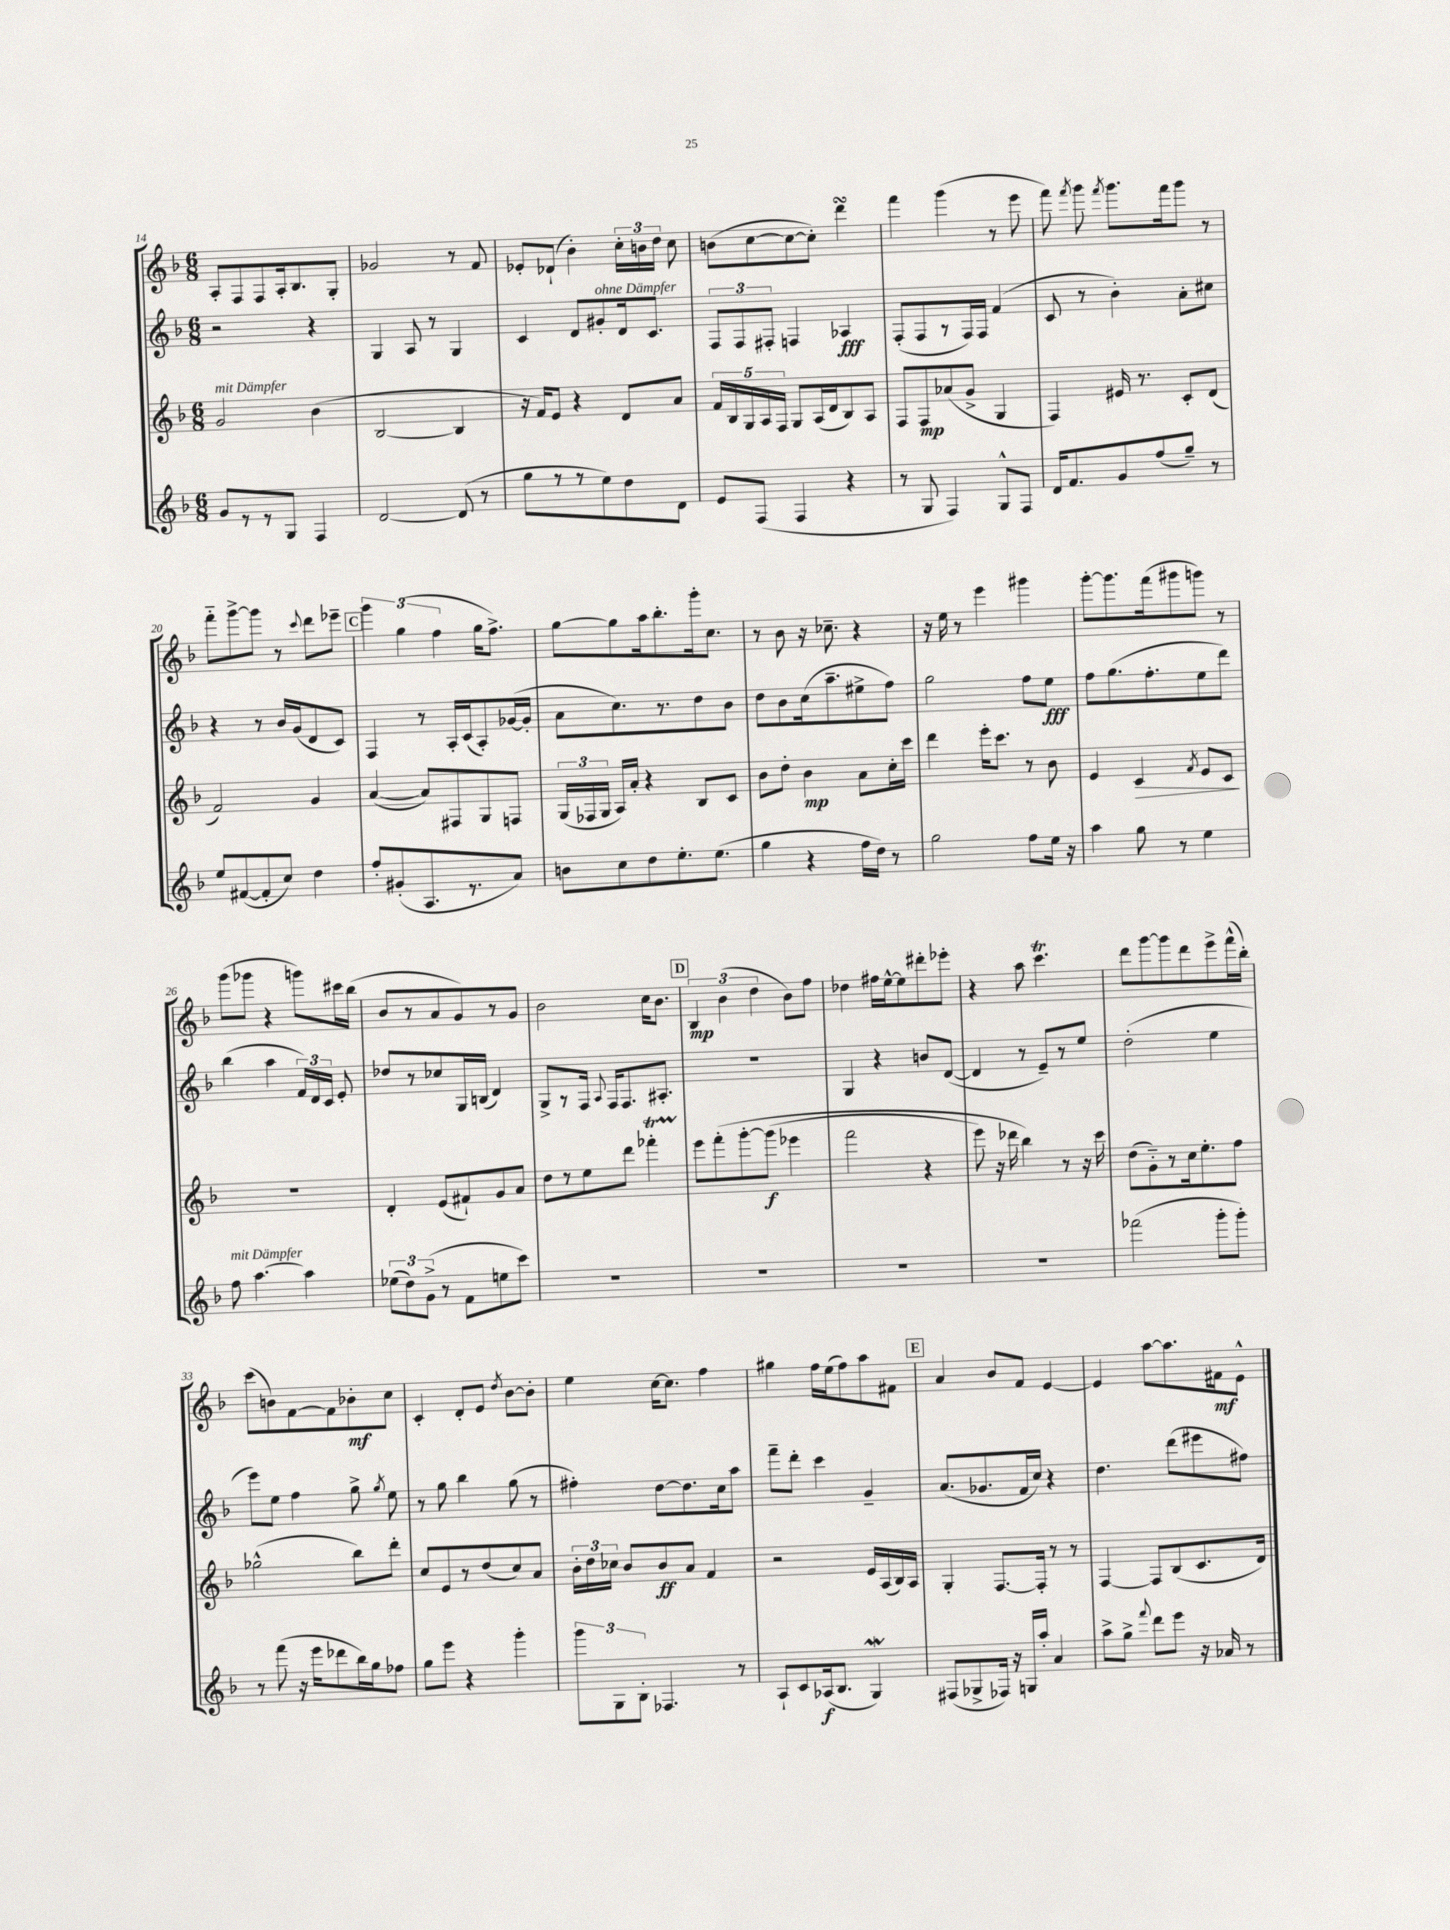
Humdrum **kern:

**kern	**dynam	**kern	**dynam	**kern	**dynam	**kern	**dynam
*part4	*part4	*part3	*part3	*part2	*part2	*part1	*part1
*staff4	*staff4	*staff3	*staff3	*staff2	*staff2	*staff1	*staff1
*clefG2	*	*clefG2	*	*clefG2	*	*clefG2	*
*k[b-]	*	*k[b-]	*	*k[b-]	*	*k[b-]	*
*M6/8	*	*M6/8	*	*M6/8	*	*M6/8	*
=14	=14	=14	=14	=14	=14	=14	=14
!	!	!LO:TX:a:i:t=mit Dämpfer	!	!	!	!	!
8g/L	.	2g/	.	2r	.	8A'/L	.
8r	.	.	.	.	.	8F/	.
8r	.	.	.	.	.	8F/	.
8G/J	.	.	.	.	.	16A'/k	.
.	.	.	.	.	.	8.B-/	.
4F/	.	(4b-\	.	4r	.	.	.
.	.	.	.	.	.	8G'/J	.
=15	=15	=15	=15	=15	=15	=15	=15
[2d/	.	[2B-/	.	4G/	.	2g-X/	.
.	.	.	.	8A/	.	.	.
.	.	.	.	8r	.	.	.
(8d/]	.	4B-/]	.	4G/	.	8r	.
8r	.	.	.	.	.	8f/	.
=16	=16	=16	=16	=16	=16	=16	=16
8gg\L	.	16r	.	4c/	.	8e-X'/L	.
.	.	16f/KL)	.	.	.	.	.
8r	.	8e/J	.	.	.	(8d-X`/J	.
8r	.	4r	.	8d/L	.	4b-'\)	.
!	!	!	!	!LO:TX:a:i:t=ohne Dämpfer	!	!	!
8ee\)	.	.	.	8g#X'/	.	.	.
8dd\	.	8d/L	.	16d/k	.	24cc'\LL	.
.	.	.	.	.	.	24bn\	.
.	.	.	.	8.c/J	.	.	.
.	.	.	.	.	.	24dd\JJ	.
8d\J	.	8a/J	.	.	.	8cc\	.
=17	=17	=17	=17	=17	=17	=17	=17
8e/L	.	20f/LL	.	12F/L	.	(8bn\L	.
.	.	20B-/	.	.	.	.	.
.	.	.	.	12F/	.	.	.
.	.	20G/	.	.	.	.	.
(8F/J	.	.	.	.	.	[8cc\	.
.	.	20A/	.	.	.	.	.
.	.	.	.	12F#X'/J	.	.	.
.	.	20F/JJ	.	.	.	.	.
4F/	.	8G/L	.	4Fn/	.	8cc\_	.
.	.	(16A/L	.	.	.	8cc'\J])	.
.	.	16d/J	.	.	.	.	.
4r	.	8B-/)	.	4A-X/	fff	4dddsSSS\	.
.	.	8A/J	.	.	.	.	.
=18	=18	=18	=18	=18	=18	=18	=18
8r	.	8F/L	.	(8F'/L	.	4fff\	.
8G/	.	8F/	mp	8F/	.	.	.
4F/)	.	(8a-X/	.	8r	.	(4ggg\	.
.	.	8g^/J	.	16F/L)	.	.	.
.	.	.	.	16F/JJ	.	.	.
8G^^/L	.	4G/	.	(4f/	.	8r	.
8F/J	.	.	.	.	.	8eee\	.
=19	=19	=19	=19	=19	=19	=19	=19
16d/KL	.	4F/)	.	8c/	.	8fff\)	.
8.f/	.	.	.	.	.	.	.
.	.	.	.	.	.	8qfff/	.
.	.	.	.	8r	.	8ggg\	.
.	.	.	.	.	.	8qfff/	.
8g/	.	16e#X/	.	4b-'\)	.	8.ggg\L	.
.	.	8.r	.	.	.	.	.
(8ff/	.	.	.	.	.	.	.
.	.	.	.	.	.	16fff\k	.
8gg~/J)	.	8c'/L	.	8a'\L	.	8ggg\J	.
8r	.	(8d/J	.	8cc#X\J	.	8r	.
!!LO:LB:g=z
=20	=20	=20	=20	=20	=20	=20	=20
8ee/L	.	2f/)	.	4r	.	8fff\L	.
([8f#X/	.	.	.	.	.	[8ggg^\	.
8f#'/]	.	.	.	8r	.	8ggg\J]	.
8cc/J)	.	.	.	16b-/LL	.	8r	.
.	.	.	.	(16g/J	.	.	.
.	.	.	.	.	.	8qqccc/	.
4dd\	.	4g/	.	8d/	.	8ddd\L	.
.	.	.	.	8c/J)	.	8eee-X~\J	.
!!LO:REH:place=s1:t=C
=21	=21	=21	=21	=21	=21	=21	=21
8ff'/L	.	([4a/	.	4F/	.	6ggg\	.
(8g#X'/	.	.	.	.	.	.	.
.	.	.	.	.	.	(6gg\	.
8.A/	.	8a/L])	.	8r	.	.	.
.	.	.	.	.	.	6ff\	.
.	.	8F#X/	.	16A'/LL	.	.	.
8.r	.	.	.	(16c/J	.	.	.
.	.	8G/	.	8A'/)	.	16gg\KL	.
.	.	.	.	.	.	8.ff^\J)	.
8a/J)	.	8Fn/J	.	([16g-X/L	.	.	.
.	.	.	.	16g-'/JJ]	.	.	.
=22	=22	=22	=22	=22	=22	=22	=22
8bn\L	.	(24G/LL	.	8a\L	.	[8gg\L	.
.	.	24F-X/	.	.	.	.	.
.	.	24G/JJ	.	.	.	.	.
8cc\	.	16A/LL)	.	8.cc\)	.	8gg\]	.
.	.	16a'/JJ	.	.	.	.	.
8dd\	.	4r	.	.	.	16aa\k	.
.	.	.	.	8.r	.	8.bb-'\	.
8.ee'\	.	.	.	.	.	.	.
.	.	8B-/L	.	8dd\	.	16ggg'\k	.
(8.ee\J	.	.	.	.	.	8.cc\J	.
.	.	8c/J	.	8b-\J	.	.	.
=23	=23	=23	=23	=23	=23	=23	=23
4gg\	.	8b-\L	.	8dd\L	.	8r	.
.	.	8dd'\J	.	8b-\	.	8b-\	.
4r	.	4b-\	mp	(16cc\k	.	16r	.
.	.	.	.	8.aa~\	.	8.cc-X~\	.
16ff\LL	.	8a\L	.	8ee#X^\	.	4r	.
16dd\JJ)	.	.	.	.	.	.	.
8r	.	16cc'\L	.	8ff\J)	.	.	.
.	.	16ccc\JJ	.	.	.	.	.
=24	=24	=24	=24	=24	=24	=24	=24
2gg\	.	4ddd\	.	2gg\	.	16r	.
.	.	.	.	.	.	16ee\	.
.	.	.	.	.	.	8r	.
.	.	16eee'\KL	.	.	.	4eee\	.
.	.	8.ccc\J	.	.	.	.	.
8ff\L	.	8r	.	8ff\L	.	4ggg#X\	.
16ee\Jk	.	8b-\	.	8ee\J	fff	.	.
16r	.	.	.	.	.	.	.
=25	=25	=25	=25	=25	=25	=25	=25
4aa\	.	4e/	.	8ff\L	.	[8ggg'\L	.
.	.	.	.	(8.gg\	.	8.ggg\]	.
!	!	!	!LO:HP:b	!	!	!	!
8gg\	.	4c/	>	.	.	.	.
.	.	.	.	8.ff'\	.	(16fff\k	.
8r	.	.	.	.	.	8ggg#X\	.
.	.	8qf/	.	.	.	.	.
4ee\	.	8e/L	.	8ee\	.	8gggn\J)	.
.	.	8c/J	.	8ddd\J)	.	8r	.
.	.	.	]	.	.	.	.
!!LO:LB:g=z
=26	=26	=26	=26	=26	=26	=26	=26
!LO:TX:a:i:t=mit Dämpfer	!	!	!	!	!	!	!
8ff\	.	2.r	.	(4bb-\	.	(8ggg\L	.
[4.aa\	.	.	.	.	.	8ggg-X\J	.
.	.	.	.	4aa\	.	4r	.
4aa\]	.	.	.	24f/LL)	.	8gggn\L)	.
.	.	.	.	24d/	.	.	.
.	.	.	.	24c/JJ	.	.	.
.	.	.	.	8e'/	.	16ccc#X\L	.
.	.	.	.	.	.	(16bb-\JJ	.
=27	=27	=27	=27	=27	=27	=27	=27
(12ee-X\L	.	4d'/	.	8dd-X/L	.	8b-/L	.
12dd\)	.	.	.	.	.	.	.
.	.	.	.	8r	.	8r	.
(12g^\J	.	.	.	.	.	.	.
8r	.	(8e/L	.	8cc-X/	.	8a/	.
8f\L	.	8f#X`/)	.	16G/L	.	8g/)	.
.	.	.	.	(16Bn/JJ	.	.	.
8een\	.	8g/	.	4d/)	.	8r	.
8ccc\J)	.	8a/J	.	.	.	8g/J	.
=28	=28	=28	=28	=28	=28	=28	=28
2.r	.	8dd\L	.	8G^/L	.	2b-\	.
.	.	8r	.	8r	.	.	.
.	.	8ee\	.	16F/Jk	.	.	.
.	.	.	.	8qqA/	.	.	.
.	.	.	.	16F/KL	.	.	.
.	.	8ddd\J	.	8.F/	.	.	.
.	.	4fff-XT'\	.	.	.	16cc\KL	.
.	.	.	.	8.A#X'/J	.	8.b-\J	.
!!LO:REH:place=s1:t=D
=29	=29	=29	=29	=29	=29	=29	=29
2.r	.	8eee\L	.	2.r	.	6B-/	mp
.	.	(8fff'\	.	.	.	.	.
.	.	.	.	.	.	(6b-\	.
.	.	[8ggg'\	.	.	.	.	.
.	.	.	.	.	.	6dd\	.
.	.	(8ggg\J]	f	.	.	.	.
.	.	4eee-X\	.	.	.	8b-\L)	.
.	.	.	.	.	.	8ff\J	.
=30	=30	=30	=30	=30	=30	=30	=30
2.r	.	2fff\	.	4G/	.	4dd-X\	.
.	.	.	.	4r	.	16ff#X\LL	.
.	.	.	.	.	.	[16ee^^\J	.
.	.	.	.	.	.	8ee\]	.
.	.	4r	.	8bn/L	.	8ddd#X'\	.
.	.	.	.	([8d/J	.	8eee-X'\J	.
=31	=31	=31	=31	=31	=31	=31	=31
2.r	.	8eee\)	.	4d/]	.	4r	.
.	.	16r	.	.	.	.	.
.	.	16ddd-X\	.	.	.	.	.
.	.	4bb-\)	.	8r	.	8aa\	.
.	.	.	.	8e~/L)	.	4.cccT\	.
.	.	8r	.	8r	.	.	.
.	.	16r	.	8ee/J	.	.	.
.	.	16ccc\	.	.	.	.	.
=32	=32	=32	=32	=32	=32	=32	=32
(2fff-X\	.	(8dd\L	.	(2dd'\	.	8ddd\L	.
.	.	8g\)	.	.	.	[8ggg\	.
.	.	8r	.	.	.	8ggg\]	.
.	.	16cc\k	.	.	.	8ddd\	.
.	.	8.ee'\	.	.	.	.	.
8ggg'\L	.	.	.	4ee\	.	8eee^\	.
8ggg'\J)	.	8ff\J	.	.	.	(16fff^^\L	.
.	.	.	.	.	.	16bb-'\JJ)	.
!!LO:LB:g=z
=33	=33	=33	=33	=33	=33	=33	=33
8r	.	(2gg-X^^\	.	8eee\L)	.	(8ccc\L	.
(8fff\	.	.	.	8ee\J	.	8bn\)	.
16r	.	.	.	4ff\	.	[8f\	.
16eee\KL	.	.	.	.	.	.	.
8ddd-X\	.	.	.	.	.	8f\]	.
16bb-\L)	.	8bb-\L)	.	8gg^\	.	8b-X'\	mf
16gg\J	.	.	.	.	.	.	.
.	.	.	.	8qgg/	.	.	.
8ff-X\J	.	8ddd'\J	.	8ee\	.	8cc\J	.
=34	=34	=34	=34	=34	=34	=34	=34
8gg\L	.	8cc/L	.	8r	.	4c'/	.
8eee\J	.	8e/	.	8gg\	.	.	.
4r	.	8r	.	4bb-\	.	8d'/L	.
.	.	(8dd/	.	.	.	8e/J	.
.	.	.	.	.	.	8qdd/	.
4ggg'\	.	8cc/)	.	(8gg\	.	[8b-\L	.
.	.	8a/J	.	8r	.	8b-'\J]	.
=35	=35	=35	=35	=35	=35	=35	=35
12ggg\L	.	24b-'\LL	.	4ff#X'\)	.	4ee\	.
.	.	24dd\	.	.	.	.	.
12G\	.	24cc-X\JJ	.	.	.	.	.
.	.	8b-/L	.	.	.	.	.
12B-'\J	.	.	.	.	.	.	.
4.F-X/	.	8b-/	ff	[8dd\L	.	[16cc\KL	.
.	.	.	.	.	.	8.cc\J]	.
.	.	8a/J	.	8.dd\]	.	.	.
.	.	4f/	.	.	.	4ff\	.
.	.	.	.	16cc\k	.	.	.
8r	.	.	.	8aa\J	.	.	.
=36	=36	=36	=36	=36	=36	=36	=36
8A`/L	.	2r	.	8fff~\L	.	4gg#X\	.
8c/	.	.	.	8ddd'\J	.	.	.
(16A-X/k	f	.	.	4ccc\	.	16ff\LL	.
8.B-/J	.	.	.	.	.	(16ee\J	.
.	.	.	.	.	.	8ff\)	.
4GW/)	.	16e/LL	.	4g~/	.	8aa\	.
.	.	(16A/	.	.	.	.	.
.	.	16B-/)	.	.	.	8f#X\J	.
.	.	16A/JJ	.	.	.	.	.
!!LO:REH:place=s1:t=E
=37	=37	=37	=37	=37	=37	=37	=37
(8F#X/L	.	4G'/	.	(8.a/L	.	4a/	.
8G-X^/	.	.	.	.	.	.	.
.	.	.	.	8.g-X/	.	.	.
16F-X/Jk)	.	[8.F/L	.	.	.	8b-/L	.
16r	.	.	.	.	.	.	.
16Gn/LL	.	.	.	16f/L	.	8f/J	.
16aa'/JJ	.	16F'/Jk]	.	16cc/JJ)	.	.	.
4a/	.	8r	.	4r	.	[4e/	.
.	.	8r	.	.	.	.	.
=38	=38	=38	=38	=38	=38	=38	=38
8aa^\L	.	[4F/	.	4.dd\	.	4e/]	.
8gg^\J	.	.	.	.	.	.	.
8qqfff/	.	.	.	.	.	.	.
8ddd\L	.	8F/L]	.	.	.	[8aa\L	.
8eee\J	.	(8B-/	.	(8ddd\L	.	8.aa\]	.
16r	.	8.c/	.	8eee#X\	.	.	.
16a-X/	.	.	.	.	.	16f#X\k	mf
8r	.	.	.	8ff#X\J)	.	8e^^\J	.
.	.	16d/Jk)	.	.	.	.	.
==	==	==	==	==	==	==	==
*-	*-	*-	*-	*-	*-	*-	*-
